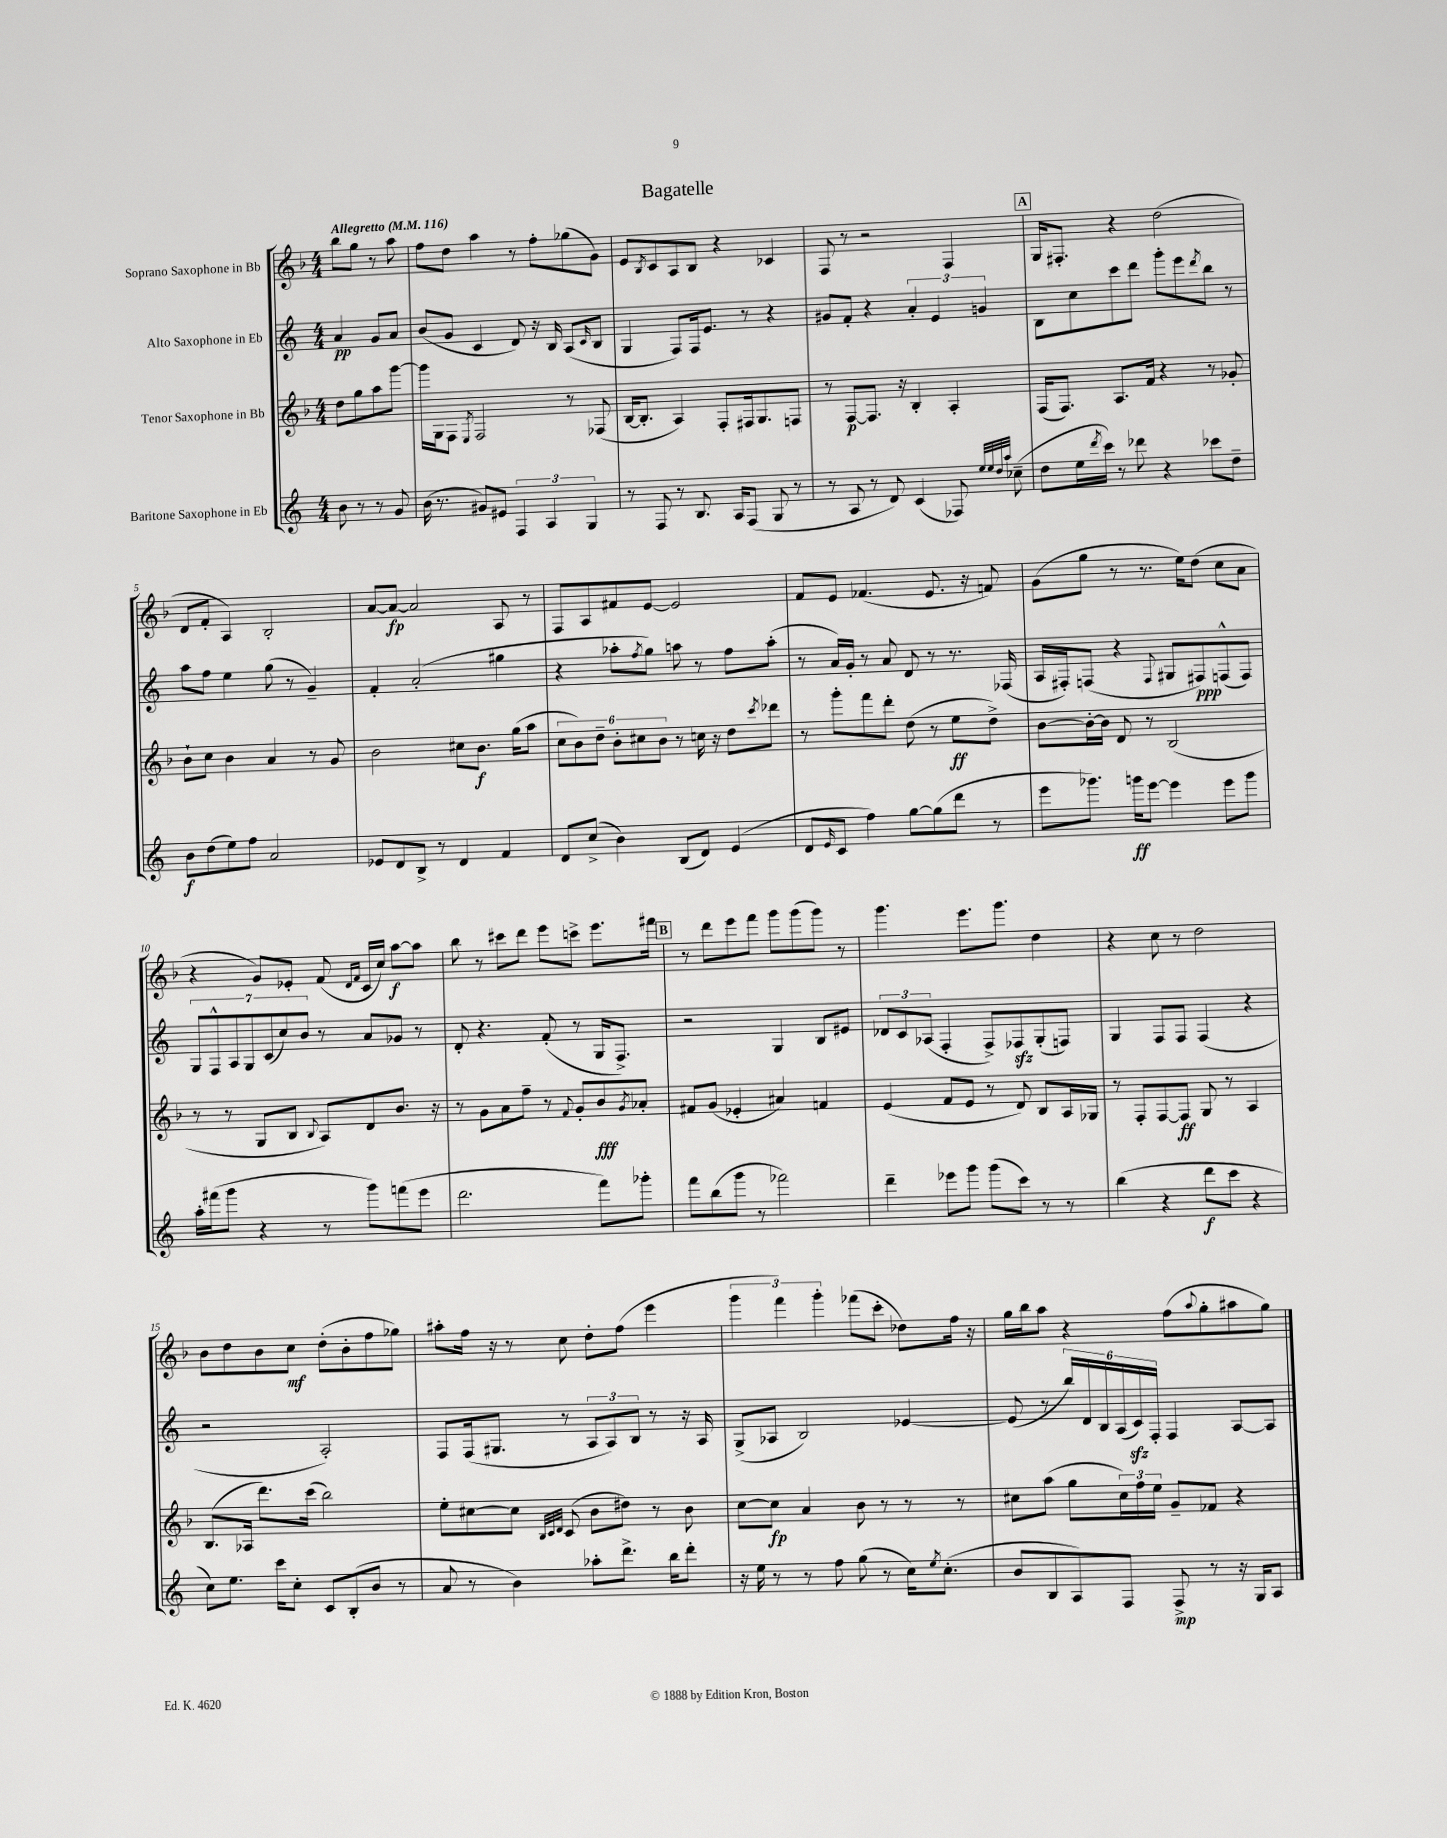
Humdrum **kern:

**kern	**kern	**kern	**kern
*staff4	*staff3	*staff2	*staff1
*clefG2	*clefG2	*clefG2	*clefG2
*k[]	*k[b-]	*k[]	*k[b-]
*M4/4	*M4/4	*M4/4	*M4/4
*MM116	*MM116	*MM116	*MM116
8b\	8dd\L	4a/	8bb-\L
8r	8gg\	.	8gg\J
8r	8aa\	8g/L	8r
8g/	[8ggg\J	8a/J	8aa\
=	=	=	=
(16b\	16ggg\]LL	(8b/L	8ff\L
8.r	16G\J	.	.
.	8F\J	8g/J	8dd\J
.	8qE/	.	.
8g#/L)	2F/	4c/	4aa\
8e#/J	.	.	.
6F/	.	8d/)	8r
.	.	16r	8ff'\L
6A/	.	.	.
.	.	16B/	.
.	8r	(8A/L	(8gg-\
6G/	.	.	.
.	.	16qqc/	.
.	(8F-/	8B/J	8g\J)
=	=	=	=
8r	[16B-/LK	4G/	8e/L
.	8.B-'/]J	.	.
.	.	.	8qB-/
8F/	.	.	8c/
8r	4A/)	8F/L)	8A/
8.B/	.	16F/k	8B-/J
.	.	8.e/J	.
.	8F'/L	.	4r
16A/LK	.	.	.
(8F/J	16F#/k	8r	.
.	8.G/	.	.
8G/	.	4r	4c-/
8r	8F/J	.	.
=	=	=	=
8r	8r	8g#/L	8F/
8A/	[8F/L	8f'/J	8r
8r	8.F/]J	4r	2r
8d/)	.	.	.
.	16r	.	.
(4c/	4B-'/	6a'/	.
.	.	6e/	.
8F-/)	4A'/	.	4F/
.	.	6g/	.
32qqee/LLL	.	.	.
32qqee/	.	.	.
32qqdd/	.	.	.
32qqaa/JJJ	.	.	.
(8cc-~\	.	.	.
=	=	=	=
8dd\L	(16F/LK	8B\L	16G/LK
.	8.F/J)	.	8.F#'/J
16ee\L	.	8cc\	.
8qddd/	.	.	.
16ccc\JJ)	.	.	.
8r	8.A/L	8ccc\	4r
8ddd-\	.	8ddd\J	.
.	16f/Jk	.	.
4r	4r	8ggg'\L	(2dd\
.	.	8eee\	.
.	.	8qddd/	.
8ccc-\L	8r	8bb\J	.
8dd~\J	8g-'/	8r	.
=	=	=	=
8b\L	8b-`\L	8aa\L	8d/L
(8dd\	8cc\J	8ff\J	8f'/J
8ee\)	4b-\	4ee\	4A/)
8ff\J	.	.	.
2a/	4a/	(8gg\	2B-'/
.	.	8r	.
.	8r	4g~/)	.
.	8g/	.	.
=	=	=	=
8e-/L	2b-\	4f'/	[8a/L
8d/	.	.	8a/_J
8B^/J	.	(2a'/	2a/]
8r	.	.	.
4d/	8cc#\L	.	.
.	8.b-\J	.	.
4f/	.	4gg#\	8A/
.	(16gg\LK	.	.
.	8aa\J	.	8r
=	=	=	=
8d/L	12cc\L	4r	8F/L
.	12b-\)	.	.
(8cc^/J	.	.	8A/
.	12dd~\J	.	.
4b\)	12b-'\L	8aa-'\L	8f#/
.	12cc#\	.	.
.	.	8qff/	.
.	.	8gg\J)	[8e/J
.	12b-\J	.	.
(8B/L	8r	8aa\	2e/]
8d/J)	16cc\	8r	.
.	16r	.	.
(4e/	8dd\L	8ff\L	.
.	8qccc/	.	.
.	8ddd-\J	(8aa'\J	.
=	=	=	=
8d/L	8r	8r	8f/L
16qqe/	.	.	.
8c/J	8ggg'\L	16a/LL)	8e/J
.	.	16g'/JJ	.
4ff\)	8fff\	8r	(4.f-/
.	8ddd'\J	8a/	.
[8gg\L	(8dd\	8d/	.
(8gg\]	8r	8r	8.e/
8ddd\J	8ee\L	8.r	.
.	.	.	16r
8r	8dd^\J)	.	8f/)
.	.	(16F-/	.
=	=	=	=
8eee\L	[8b-\L	16A/LL	(8g\L
.	.	16F#'/J)	.
8.ggg-\J)	16b-'\_L	(8F/J	8gg\J
.	16b-\]JJ	.	.
.	8d/	4r	8r
16ggg\LK	.	.	.
[8eee\J	8r	.	8.r
.	.	8qqF/	.
4eee\]	(2B-/	8G#/L	.
.	.	.	16ee\LK)
.	.	8F#/)	(8dd\J
8eee\L	.	(8F^^/	8cc\L
8ggg\J	.	8F/J)	8a\J
=	=	=	=
16aa'\LL	8r	14G/L	4r
(16fff#\J	.	.	.
.	.	14F^^/	.
8ggg\J	8r	.	.
.	.	14A/	.
.	.	14G/	.
4r	8G/L	.	8g/L)
.	.	(14c/	.
.	.	14cc/)	.
.	8B-/J	.	8e-'/J
.	.	14b/J	.
.	8qqB-/	.	.
8r	8A/L)	8r	(8f/
.	.	.	16qqd/LL
.	.	.	16qqf/JJ
8ggg\L)	8d/	8a/L	16c/LL
.	.	.	16cc/JJ)
(8fff\	8.b-/J	8g-/J	[8aa\L
8eee\J	.	8r	8aa\]J
.	16r	.	.
=	=	=	=
2.ddd\	8r	8d'/	8bb-\
.	8g\L	4.r	8r
.	8a\	.	8ccc#\L
.	8ff~\J	.	8ddd\J
.	8r	(8f'/	8eee\L
.	8qqf/	.	.
.	8g'/L	8r	8ccc^\J
8fff\L)	8b-/	16G/LK	8.eee\L
.	.	8.F^/J)	.
.	8qg/	.	.
8ggg-'\J	8a-'/J	.	.
.	.	.	16fff#\Jk
=	=	=	=
8fff\L	8f#/L	2r	8r
(8bb\	(8g/J	.	8ddd\L
8ggg\J	4e-'/	.	8eee\
8r	.	.	8fff\J
2fff-\)	4a#/)	4G/	8ggg\L
.	.	.	(8ggg\
.	4f/	8B/L	8ggg\J)
.	.	8e#/J	8r
=	=	=	=
4ddd~\	(4e/	12d-/L	4.ggg\
.	.	12c/	.
.	.	(12A-/J	.
8eee-\L	8f/L	4F'/	.
8ggg\J	8e/J	.	8.eee\L
(8ggg\L	8r	8F^/L)	.
.	.	.	8.ggg\J
8ccc\J)	8d/)	8F-/	.
8r	8B-/L	(8G'/	4dd\
8r	16A/L	8F/J)	.
.	16G-/JJ	.	.
=	=	=	=
(4bb\	8r	4G/	4r
.	8F'/L	.	.
4r	[8F/	8F/L	8cc\
.	8F/]J	8F/J	8r
8ddd\L	8G/	(4F/	2dd\
8ccc\J	8r	.	.
4r	4A/	4r	.
=	=	=	=
8cc\L)	(8.B-/L	2r	8b-\L
8.ee\J	.	.	8dd\
.	16A-/Jk	.	.
.	8.ddd\L)	.	8b-\
16ccc\LK	.	.	.
8cc'\J	.	.	8cc\J
.	(16ccc\Jk	.	.
8c/L	2bb-\)	2A'/)	(8dd'\L
(8B'/	.	.	8b-'\
8b/J	.	.	8ff\
8r	.	.	8gg-\J)
=	=	=	=
8a/	8ee'\L	8F/L	8aa#'\L
8r	[8cc#\	(16F/k	16ff\Jk
.	.	8.G#/J	16r
4b\)	8cc#\]J	.	8r
.	32qqB-/LLL	.	.
.	32qqc/	.	.
.	32qqd/JJJ	.	.
.	(8c/	8r	8cc\
8aa-'\L	8b-\L	12A/L	8dd'\L
.	.	12A/)	.
8.ddd^\J	8dd#\J)	.	(8ff\J
.	.	12B/J	.
.	8r	8r	4eee\
16bb\LK	.	.	.
8ddd'\J	8b-\	16r	.
.	.	16A/	.
=	=	=	=
16r	[8cc\L	(8G^/L	6ggg\
16ee\	.	.	.
8r	8cc\]J	8A-/J	.
.	.	.	6fff\)
8r	4a/	2B/)	.
.	.	.	6ggg'\
8ff\	.	.	.
(8gg\	8b-\	.	(8fff-\L
8r	8r	.	8ccc'\J
16cc\LK)	8r	[4e-/	8dd-\L)
8qee/	.	.	.
(8.cc'\J	.	.	.
.	8r	.	16ff\Jk
.	.	.	16r
=	=	=	=
8b/L	8cc#\L	(8e-/]	16gg\LL
.	.	.	16bb-\J
8B/	(8aa\J	8r	8aa\J
8A/)	8gg\L	24bb/LL)	4r
.	.	24d/	.
.	.	24B/	.
8F/J	24cc#\L)	(24A/	.
.	24ff\	24c/)	.
.	24ee\JJ	24F'/JJ	.
8F^/	8g~/L	4F/	(8ff\L
.	.	.	8qqaa/
8r	8f-/J	.	8gg'\
16r	4r	[8A/L	8aa#\
16G/LK	.	.	.
8A/J	.	8A/]J	8gg\J)
==	==	==	==
*-	*-	*-	*-
